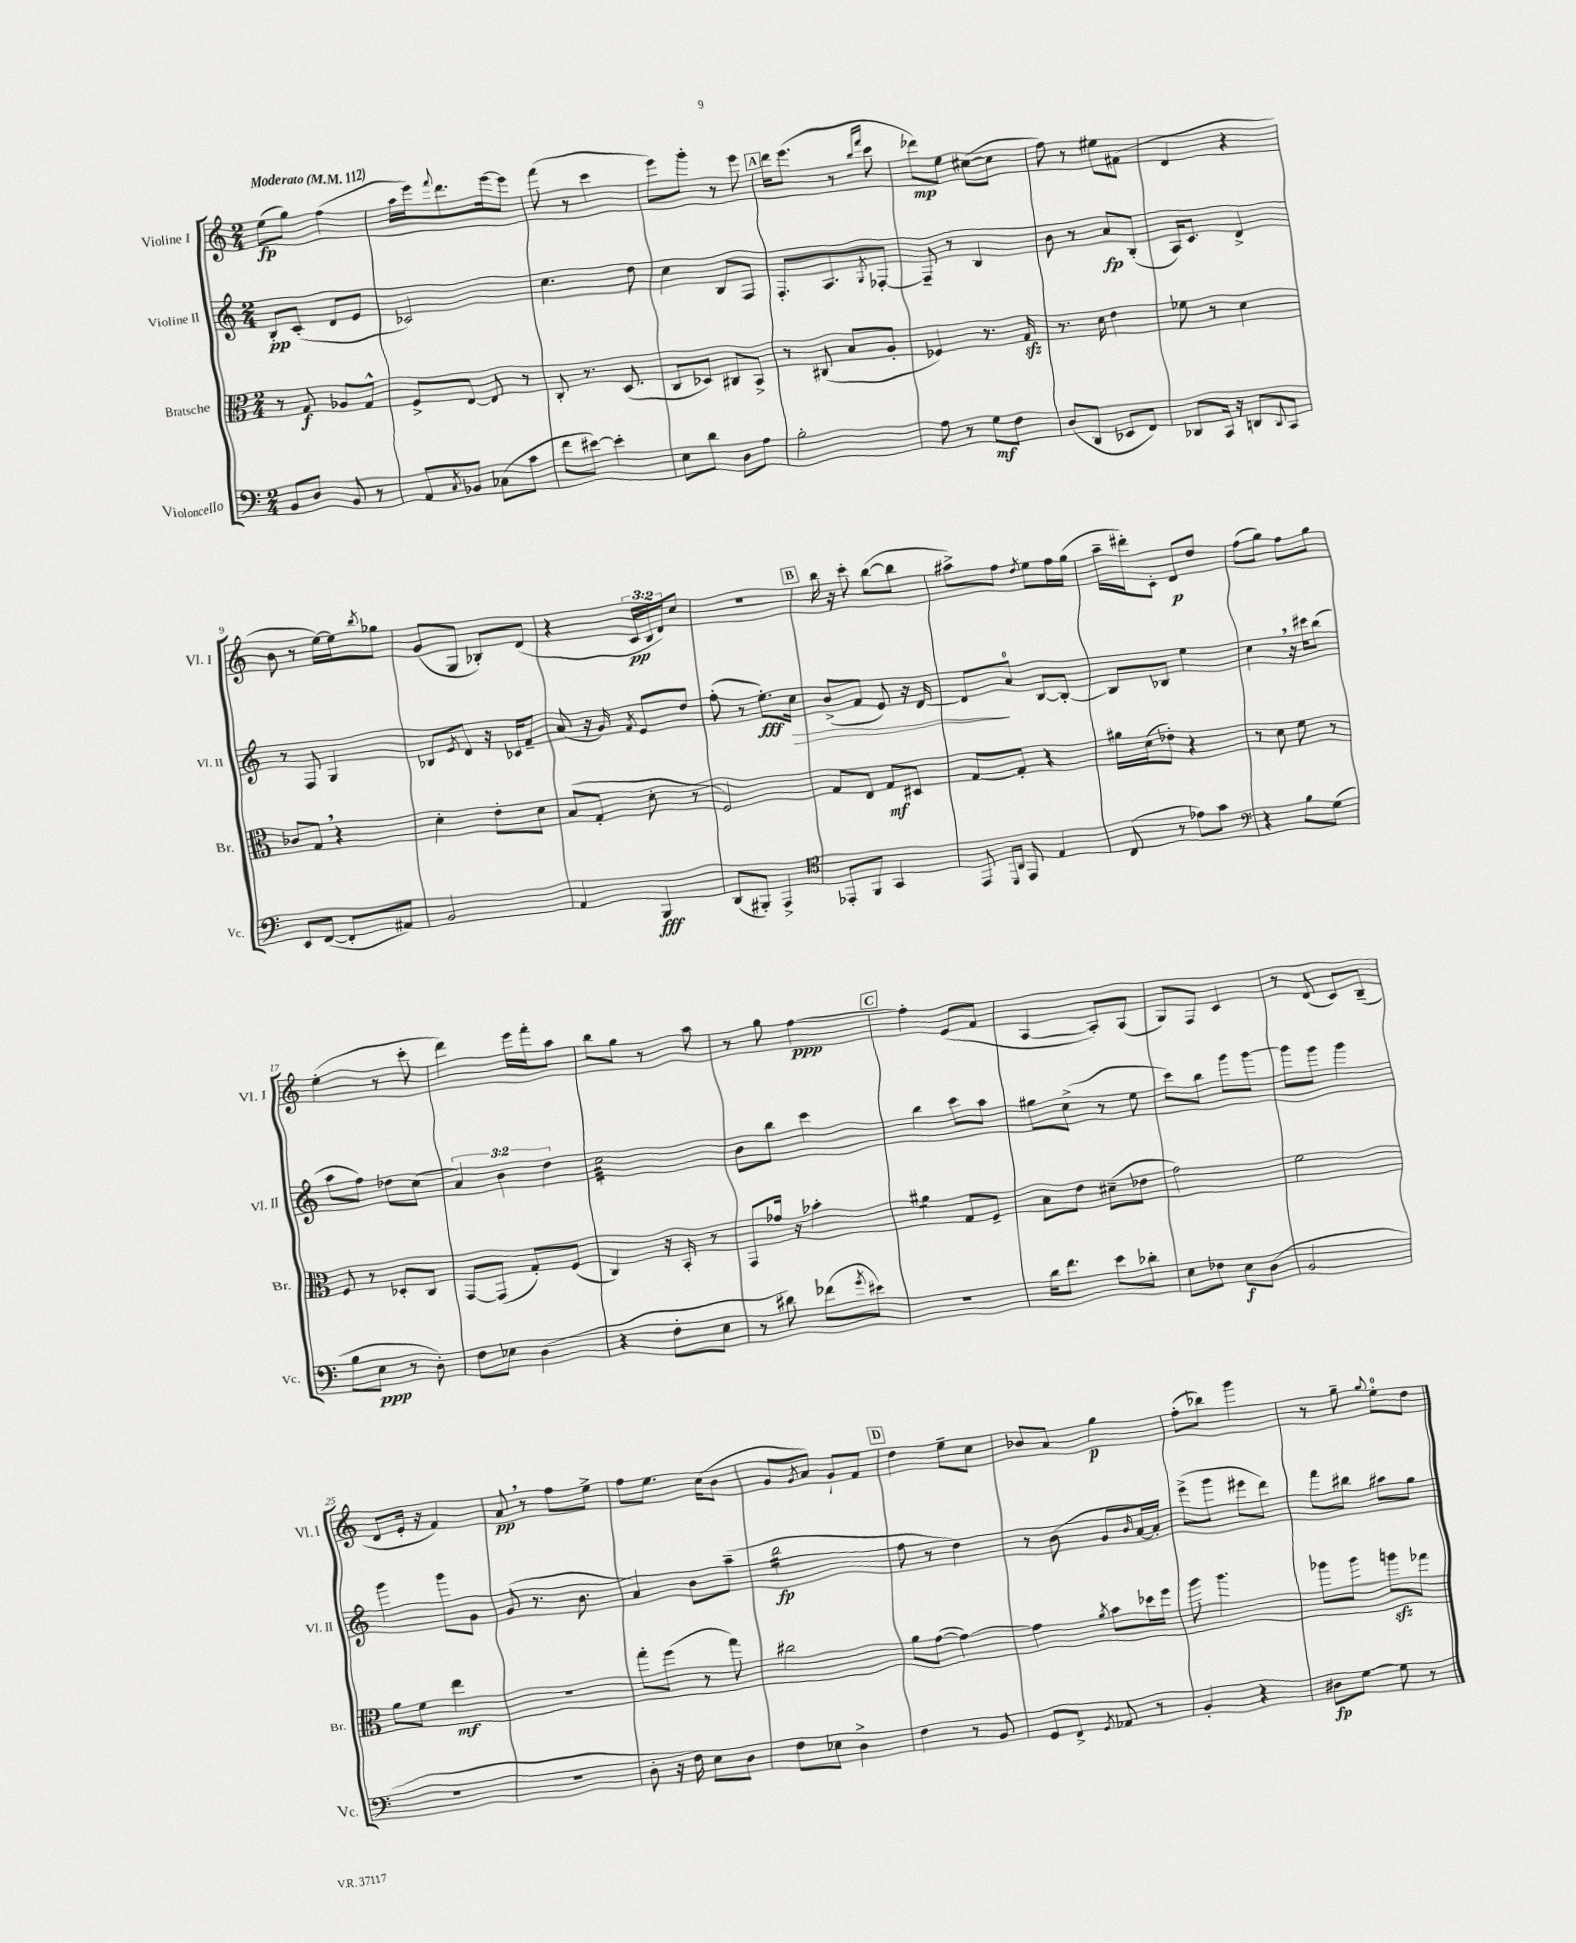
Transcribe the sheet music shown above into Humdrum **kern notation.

**kern	**kern	**kern	**kern
*staff4	*staff3	*staff2	*staff1
*clefF4	*clefC3	*clefG2	*clefG2
*k[]	*k[]	*k[]	*k[]
*M2/4	*M2/4	*M2/4	*M2/4
*MM112	*MM112	*MM112	*MM112
8BB	8r	8B'	(8ee
8D	8G	(8c'	8gg)
8BB	8A-	8d	(4ff
8r	8G^^	8e	.
=	=	=	=
8AA	8F^	2c-)	16aa
.	.	.	16eee)
8qC	.	.	8qqfff
8BB-	[8E	.	8.ddd
(8C-	8E]	.	.
.	.	.	[16eee
8c	8r	.	8eee]
=	=	=	=
8f	8C'	4.cc	(8fff
[8e#)	8.r	.	8r
4e#']	.	.	4ccc
.	(8.D	.	.
.	.	8dd	.
=	=	=	=
8E	8C	4cc	8eee)
8d	8D-)	.	8ggg'
8D	8C#	8B	8r
8A	8BB^	8F	8eee
=	=	=	=
2B'	8r	8.F'	16ddd
.	.	.	(8.eee
.	(8C#	.	.
.	.	8.A	.
.	8B	.	8r
.	.	.	16qqbb
.	.	8qG	16qqfff
.	8A'	[8F-'	8ccc
=	=	=	=
8A	4F-)	8F-~]	8ddd-)
8r	.	8r	8ee
8G	8.r	4B	([8cc#
8F	.	.	8cc#]
.	16G	.	.
=	=	=	=
(8D	8.r	8b	8ff)
8DD	.	8r	8r
.	16d	.	.
8EE-	4e	8a	8ee#
8FF)	.	(8B'	(8f#
=	=	=	=
8DD-	8f-	16A)	4d
.	.	8.c	.
16CC	8r	.	.
16r	.	.	.
8DD	4d	4d^	4r
8qqDD	.	.	.
8CC	.	.	.
=	=	=	=
8EE	8c-	8r	8b
([8FF	8G	8F	8r
8FF']	4r	4G	[16ee)
.	.	.	16ee]
.	.	.	8qbb
8AA#)	.	.	8gg-
=	=	=	=
2BB	4d'	8B-	(8g
.	.	8qe	.
.	.	8d	8G
.	8e'	16r	8B-')
.	.	16c-	.
.	8d	8f~	(8d
=	=	=	=
4AA	(8B	(8a	4r
.	8G'	16r	.
.	.	16g)	.
.	.	8qf	.
4BBB	8d'	8e	24c
.	.	.	24B
.	.	.	24d)
.	8r	8dd	8cc
=	=	=	=
(8DD	2F)	(8ff'	2r
8BBB#')	.	8r	.
4AAA^	.	8.ee')	.
.	.	16cc	.
=	=	=	=
*clefC4	*	*	*
8EE-'	8G	(8b^	16bb
.	.	.	16r
8FF	8E	8f	8ccc'
4GG	8G	8e)	([8bb
.	8D#	16r	8bb]
.	.	[16d	.
=	=	=	=
8EE	[8G	8d]	8aa#^)
16qqDD	.	.	.
16qqAA	.	.	.
8EE	8G']	8a	8ff
.	.	.	8qdd
4E	4r	[8B	8ee
.	.	8B'_	16ff
.	.	.	(16gg
=	=	=	=
(8C	16a#	8B]	16aa~
.	(16d	.	16ddd#')
8r	8e-')	8B-	8c'
8e-)	4r	4ee	8d
8g	.	.	8dd
=	=	=	=
*clefF4	*	*	*
4r	8r	4cc	(8ff
.	8d	.	8gg)
8B	8f	16r	8ff
.	.	16ccc#	.
(8G	8r	(8bb	8gg
=	=	=	=
8B	8F	8aa	(4ee'
8E	8r	8ff)	.
8r	8D-'	8dd-	8r
8D')	8C	(8cc	8ccc'
=	=	=	=
8F	[8GG	6a)	4ddd)
8E-	(8GG]	.	.
.	.	6b	.
(4D	8G')	.	16eee
.	.	.	16fff'
.	.	6dd	.
.	(8F	.	8aa
=	=	=	=
4r	4C)	2cc	8bb
.	.	.	8gg
8F'	16r	.	8r
.	16BB'	.	.
8E	8r	.	8aa
=	=	=	=
8r	8GG	8b	8r
8d#)	16g-	8bb	8gg
.	16r	.	.
(8f-	4b-'	4ccc	[4ff
8qg	.	.	.
8e#)	.	.	.
=	=	=	=
2r	4a#	4bb	4ff']
.	8G	8ccc	(8e
.	8F~	8aa	8f
=	=	=	=
16d	8B	8gg#	[4A
8.f	.	.	.
.	8e	(8cc^	.
8e	(8d#~	8r	8A'])
8d-'	8e-	8ee	(8A
=	=	=	=
8E	2g)	8ccc)	8G)
8F-	.	8bb	8F
8E	.	8ggg	4c
(8D	.	[8ggg	.
=	=	=	=
2BB	2f	8ggg]	8r
.	.	8ggg	(8d
.	.	4ggg	8c)
.	.	.	(8B~
=	=	=	=
2r	8a	4ggg	8d
.	8f	.	16e'
.	.	.	16r
.	4ee	8ggg	4f)
.	.	8g	.
=	=	=	=
2r	2r	(8g	8a
.	.	8.r	8r
.	.	.	8ff
.	.	8.b	.
.	.	.	8ee^
=	=	=	=
8D'	8gg'	4a)	8ff
16r	(8ff	.	8.ee
16F)	.	.	.
8E	8r	8b	.
.	.	.	(16cc
8D	8gg)	(8aa~	8b
=	=	=	=
8F	2cc#	2bb	8g
.	.	.	8qg
8E-	.	.	8a)
4D^	.	.	8g`
.	.	.	8f
=	=	=	=
4F	8a	8ff	4dd
.	([8g	8r	.
8r	4g_)	4dd)	8ee~
8BB	.	.	8cc
=	=	=	=
8GG	4g]	8r	8b-
8FF^	.	(8b	8a
8qGG	8qa	.	.
8AA-	8b	8g	4gg
.	.	16qqb	.
8r	16dd-	[16a)	.
.	16ff	16a']	.
=	=	=	=
4BB'	8aa	(8eee^	(8ff'
.	4.aa	8ggg	8bb-)
4r	.	8eee#	4ggg
.	.	8ddd)	.
=	=	=	=
8D#	8aa-	8fff	8r
[8G	8aa-	8bb#	8gg~
.	.	.	8qqgg
8G]	8aa	8aa#	8ee'
8r	8gg-	8gg	8dd
==	==	==	==
*-	*-	*-	*-
